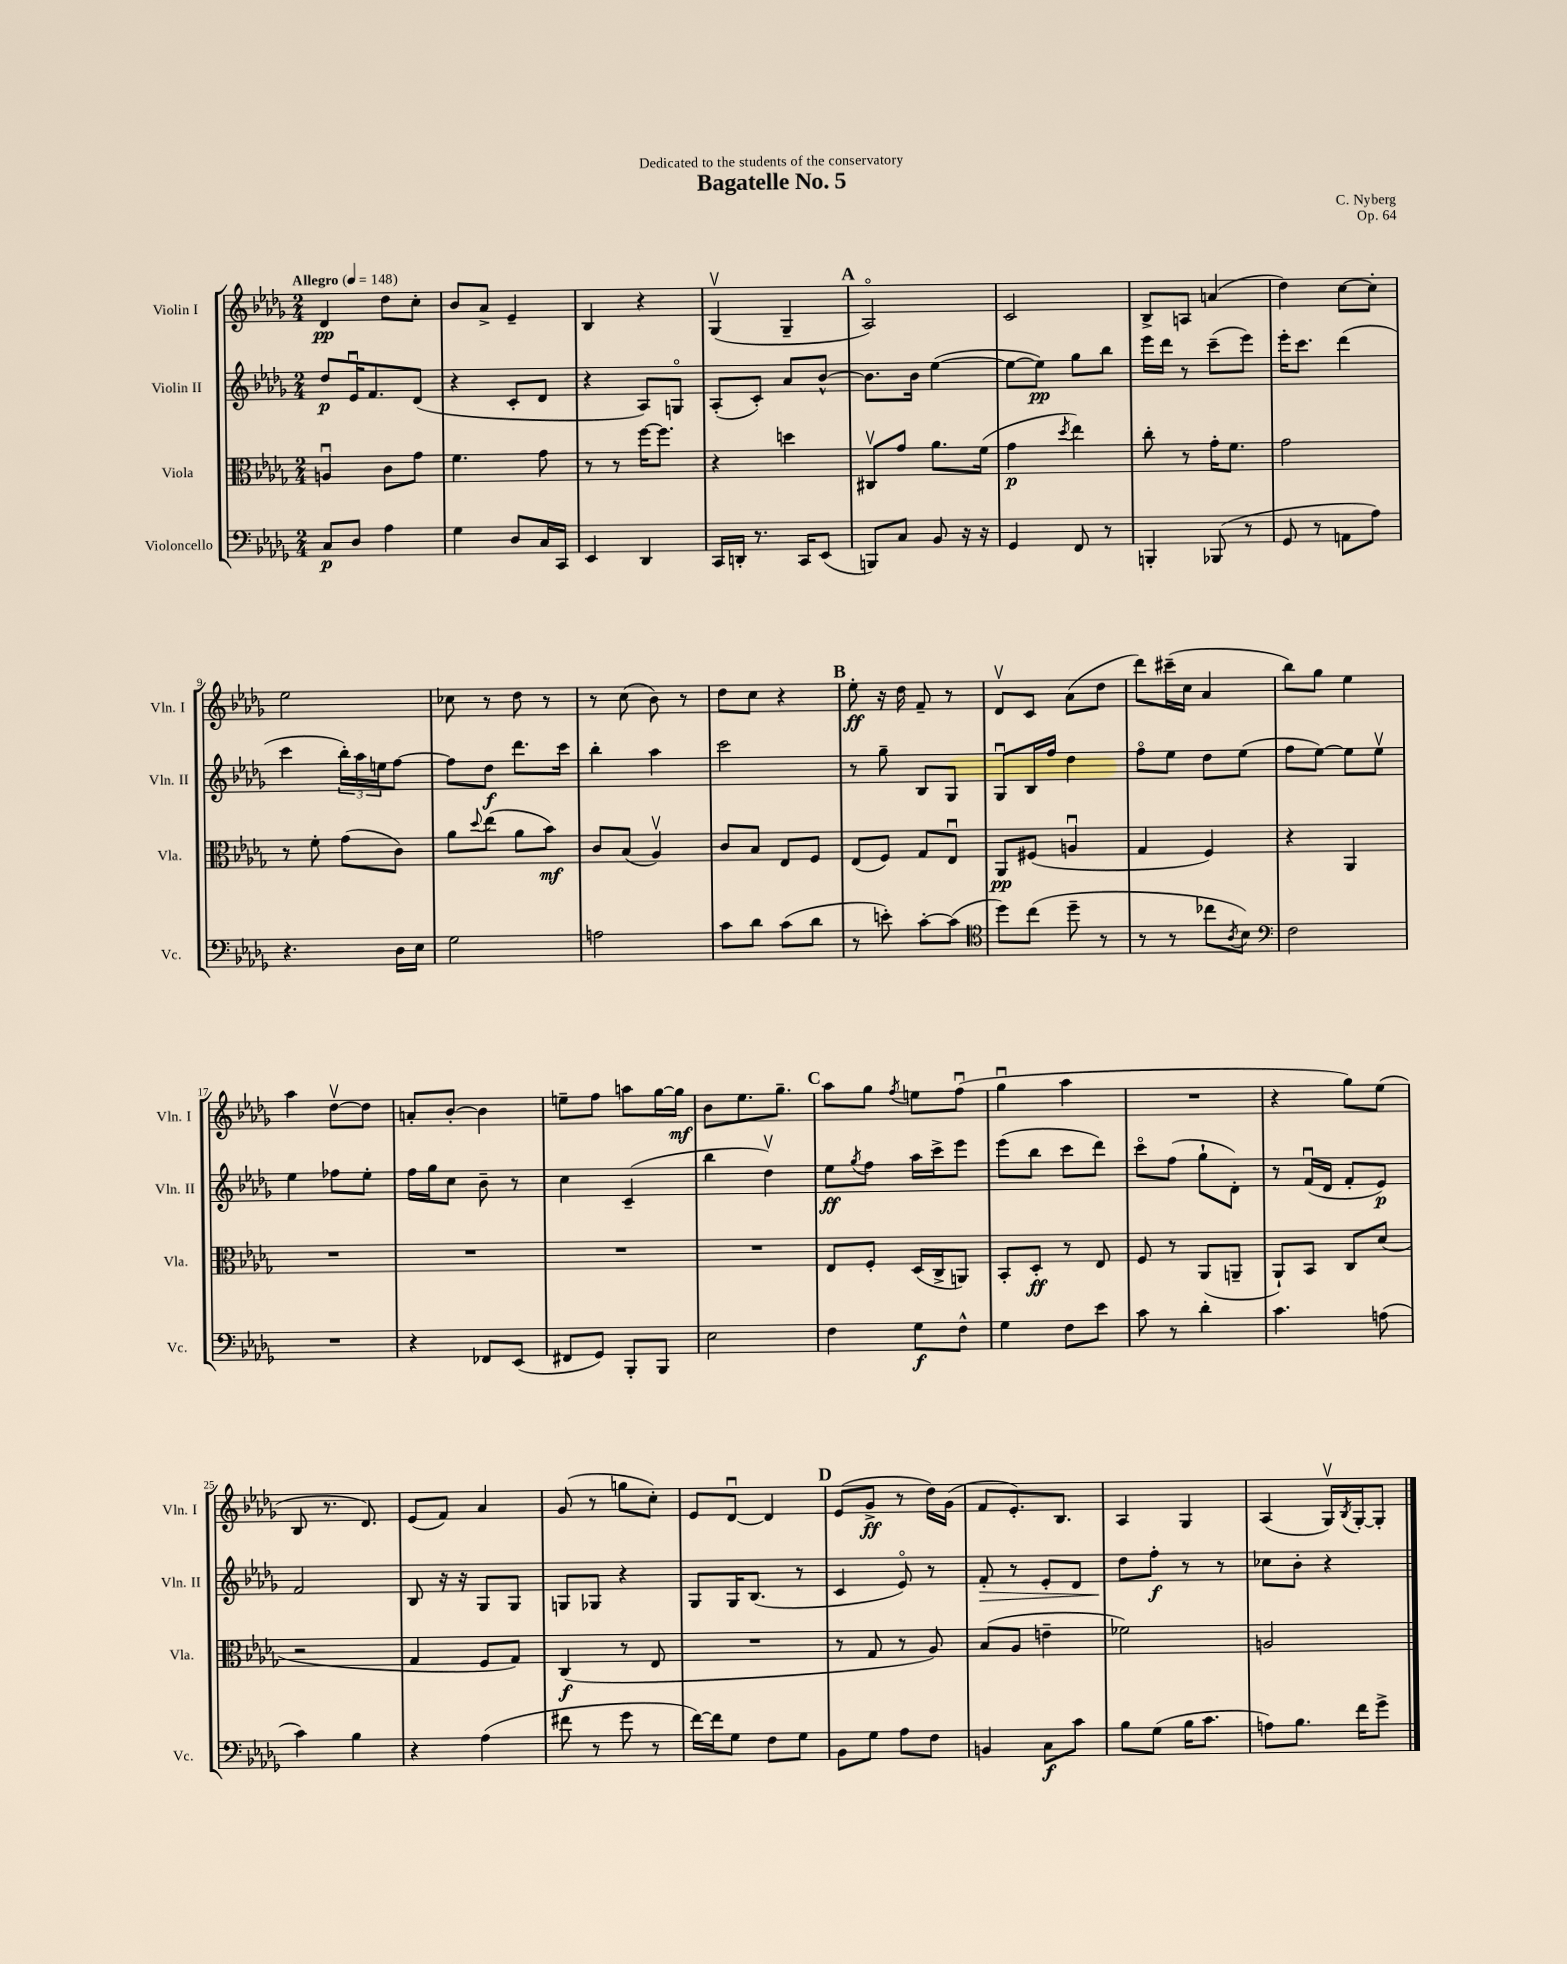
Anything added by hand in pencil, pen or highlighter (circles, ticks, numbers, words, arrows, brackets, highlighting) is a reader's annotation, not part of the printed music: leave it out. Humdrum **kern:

**kern	**kern	**kern	**kern
*staff4	*staff3	*staff2	*staff1
*clefF4	*clefC3	*clefG2	*clefG2
*k[b-e-a-d-g-]	*k[b-e-a-d-g-]	*k[b-e-a-d-g-]	*k[b-e-a-d-g-]
*M2/4	*M2/4	*M2/4	*M2/4
*MM148	*MM148	*MM148	*MM148
8C	4Au	8dd-	4d-
8D-	.	16e-u	.
.	.	8.f	.
4A-	8c	.	8dd-
.	8g-	(8d-	8cc'
=	=	=	=
4G-	4.f	4r	8b-
.	.	.	8a-^
8D-	.	8c'	4e-~
16C	8g-	8d-	.
16CC	.	.	.
=	=	=	=
4EE-	8r	4r	4B-
.	8r	.	.
4DD-	[16ff	8A-)	4r
.	8.ff]	.	.
.	.	8Go	.
=	=	=	=
16CC	4r	(8A-'	(4G-v
16DD'	.	.	.
8.r	.	8c')	.
.	4dd	8a-	4G-~
16CC	.	.	.
(8EE-	.	[8b-^^	.
=	=	=	=
8BBB)	8C#v	8.b-]	2A-o)
8C	8g-	.	.
.	.	16b-	.
8BB-	8.a-	([4ee-	.
16r	.	.	.
16r	(16f	.	.
=	=	=	=
4GG-	4g-	8ee-_	2c
.	.	8ee-])	.
.	8qdd-	.	.
8FF	4ee-)	8gg-	.
8r	.	8bb-	.
=	=	=	=
4BBB'	8cc'	16eee-	8B-^
.	.	16ddd-	.
.	8r	8r	8A
(8BBB-	16g-'	(8ccc~	(4a
.	8.f	.	.
8r	.	8eee-)	.
=	=	=	=
8GG-	2g-	16eee-'	4dd-)
.	.	8.ccc	.
8r	.	.	.
8AA	.	(4ddd-	[8cc
8A-)	.	.	8cc']
=	=	=	=
4.r	8r	4ccc	2ee-
.	8f'	.	.
.	(8g-	24bb-')	.
.	.	24aa-	.
.	.	24ee	.
16D-	8c)	[8ff	.
16E-	.	.	.
=	=	=	=
2G-	8a-	8ff]	8cc-
.	8qqdd-	.	.
.	(8ee-	8dd-	8r
.	8a-	8.ddd-	8dd-
.	8b-)	.	8r
.	.	16ccc	.
=	=	=	=
2A	8c	4bb-'	8r
.	(8B-	.	(8cc
.	4A-v)	4aa-	8b-)
.	.	.	8r
=	=	=	=
8c	8c	2ccc	8dd-
8d-	8B-	.	8cc
(8c	8E-	.	4r
8d-	8F	.	.
=	=	=	=
8r	(8E-	8r	8ee-'
8e')	8F)	8gg-~	16r
.	.	.	16dd-
[8c'	8G-	8B-	8f~
(8c]	8E-u	8G-	8r
=	=	=	=
*clefC4	*	*	*
8dd-)	8AA-	8G-u	8d-v
(8cc	(8F#	16B-	8c
.	.	16ff	.
8dd-~	4Au	4dd-	(8a-
8r	.	.	8dd-
=	=	=	=
8r	4G-	8ffo	8ddd-)
8r	.	8ee-	(16ccc#~
.	.	.	16cc
8cc-	4F)	8dd-	4a-
8qA-	.	.	.
8B-)	.	(8ee-	.
=	=	=	=
*clefF4	*	*	*
2F	4r	8ff	8bb-)
.	.	[8ee-)	8gg-
.	4AA-	8ee-]	4ee-
.	.	8ee-v	.
=	=	=	=
2r	2r	4ee-	4aa-
.	.	8ff-	[8dd-v
.	.	8ee-'	8dd-]
=	=	=	=
4r	2r	16ff	8a'
.	.	16gg-	.
.	.	8cc	[8b-'
8FF-	.	8b-~	4b-]
(8EE-	.	8r	.
=	=	=	=
8FF#	2r	4cc	8ee~
8GG-)	.	.	8ff
8BBB-'	.	(4c~	8aa
8BBB-	.	.	[16gg-
.	.	.	16gg-]
=	=	=	=
2E-	2r	4bb-	8b-
.	.	.	8.ee-
.	.	4dd-v)	.
.	.	.	8.gg-~
=	=	=	=
4F	8E-	8ee-	8aa-
.	.	8qgg-	.
.	8F'	8ff	8gg-
.	.	.	8qff
8G-	(16D-	16aa-	8ee
.	16C^	16ccc^	.
8F^^	8AA)	8eee-	(8ffu
=	=	=	=
4G-	8BB-'	(8eee-	4gg-u
.	8D-'	8bb-	.
8F	8r	8ccc	4aa-
8e-	8E-	8ddd-)	.
=	=	=	=
8c	8F	8ccco	2r
8r	8r	(8ff	.
4d-'	(8AA-	8gg-`	.
.	8AA~	8d-')	.
=	=	=	=
4.c	8AA-`)	8r	4r
.	8BB-	(16fu	.
.	.	16d-	.
.	8C	8f'	8gg-)
(8A	(8d-	8e-)	(8ee-
=	=	=	=
4c)	2r	2f	8B-
.	.	.	8.r
4B-	.	.	.
.	.	.	8.d-)
=	=	=	=
4r	4G-	8B-	(8e-
.	.	16r	8f)
.	.	16r	.
(4A-	8F	8G-	4a-
.	8G-)	8G-	.
=	=	=	=
8f#	(4C	8G	(8g-
8r	.	8G-	8r
8g-	8r	4r	8gg
8r	8E-	.	8cc')
=	=	=	=
[16f)	2r	8G-	8e-
16f]	.	.	.
8G-	.	16G-	[8d-u
.	.	(8.B-	.
8F	.	.	4d-]
8G-	.	8r	.
=	=	=	=
8BB-	8r	4c	(8e-
8G-	8G-	.	8g-^
8A-	8r	8e-o)	8r
8F	8A-)	8r	16dd-)
.	.	.	(16g-
=	=	=	=
4BB	(8B-	8f'	8f
.	8A-	8r	8.e-')
8C	4e~	8e-'	.
.	.	.	8.B-
8c	.	8d-	.
=	=	=	=
8B-	2f-)	8dd-	4A-
(8G-	.	8ff'	.
16B-	.	8r	4G-
8.c	.	.	.
.	.	8r	.
=	=	=	=
8A)	2A	8cc-	(4A-
8.B-	.	8b-'	.
.	.	4r	16G-v)
.	.	.	8qB-
16f	.	.	[16G-'
8g-^	.	.	8G-']
==	==	==	==
*-	*-	*-	*-
